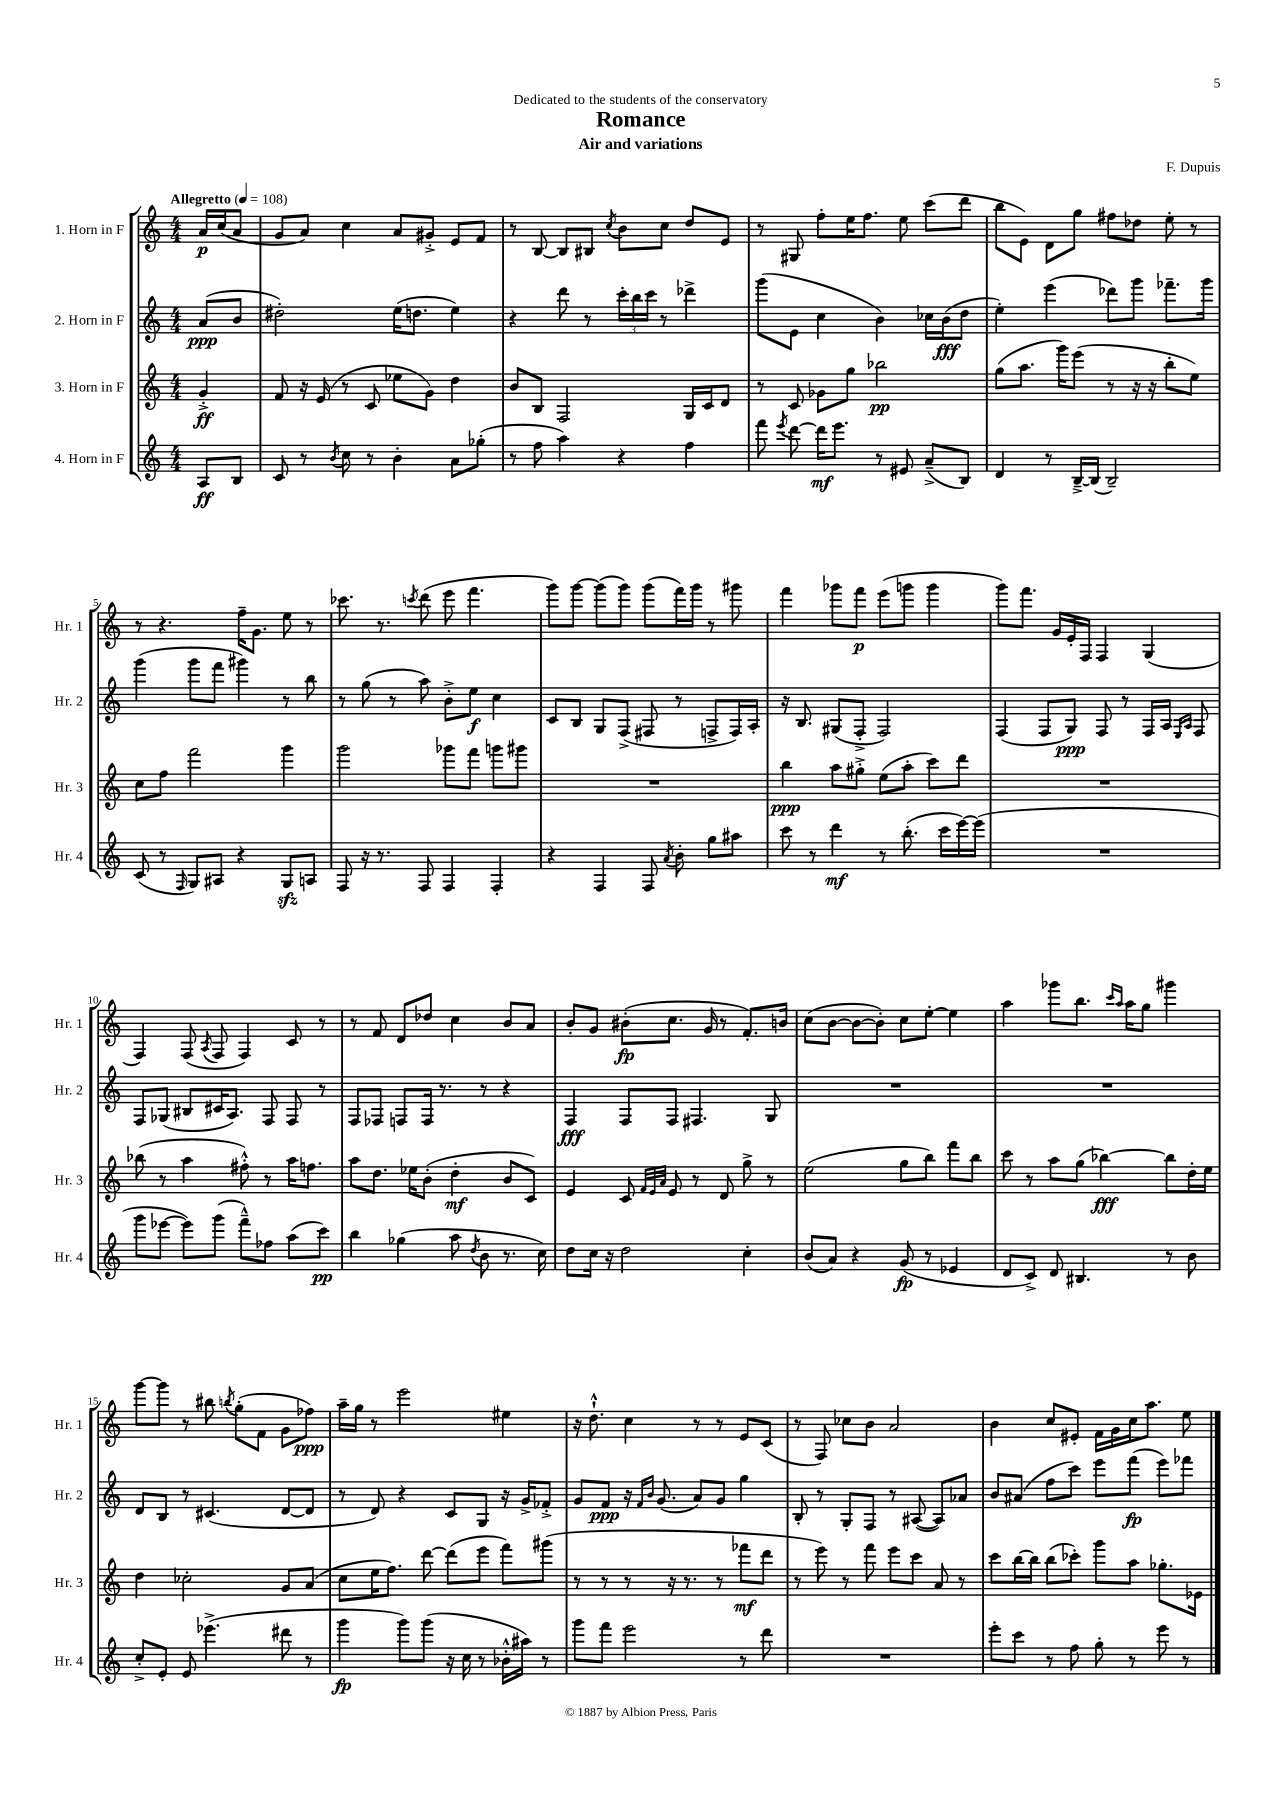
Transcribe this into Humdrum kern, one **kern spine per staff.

**kern	**dynam	**kern	**dynam	**kern	**dynam	**kern	**dynam
*part4	*part4	*part3	*part3	*part2	*part2	*part1	*part1
*staff4	*staff4	*staff3	*staff3	*staff2	*staff2	*staff1	*staff1
*I"4. Horn in F	*	*I"3. Horn in F	*	*I"2. Horn in F	*	*I"1. Horn in F	*
*I'Hr. 4	*	*I'Hr. 3	*	*I'Hr. 2	*	*I'Hr. 1	*
*clefG2	*	*clefG2	*	*clefG2	*	*clefG2	*
*k[]	*	*k[]	*	*k[]	*	*k[]	*
*M4/4	*	*M4/4	*	*M4/4	*	*M4/4	*
*MM108	*	*MM108	*	*MM108	*	*MM108	*
=	=	=	=	=	=	=	=
!	!	!	!	!	!	!LO:TX:a:B:t=Allegretto	!
8A/L	ff	4g'^/	ff	(8a/L	ppp	16a/LL	p
.	.	.	.	.	.	(16cc/J	.
8B/J	.	.	.	8b/J	.	8a/J	.
=1	=1	=1	=1	=1	=1	=1	=1
8c/	.	8f/	.	2dd#X'\)	.	8g/L	.
8r	.	16r	.	.	.	8a/J)	.
.	.	(16e/	.	.	.	.	.
8qb/	.	.	.	.	.	.	.
8cc\	.	8r	.	.	.	4cc\	.
8r	.	8c/	.	.	.	.	.
4b'\	.	8ee-X\L	.	(16ee\KL	.	8a/L	.
.	.	.	.	8.ddn\J	.	.	.
.	.	8g\J)	.	.	.	8g#X'^/J	.
8a\L	.	4dd\	.	4ee\)	.	8e/L	.
(8gg-X'\J	.	.	.	.	.	8f/J	.
=2	=2	=2	=2	=2	=2	=2	=2
8r	.	8b/L	.	4r	.	8r	.
8ff\	.	8B/J	.	.	.	[8B/	.
4aa\)	.	2F/	.	8ddd\	.	8B/L]	.
.	.	.	.	8r	.	8B#X/J	.
.	.	.	.	.	.	8qcc/	.
4r	.	.	.	24ccc'\LL	.	8b\L	.
.	.	.	.	24bb\	.	.	.
.	.	.	.	24ccc\JJ	.	.	.
.	.	.	.	8r	.	8cc\J	.
4ff\	.	16G/LL	.	4ddd-X^\	.	8dd/L	.
.	.	16c/J	.	.	.	.	.
.	.	8d/J	.	.	.	8e/J	.
=3	=3	=3	=3	=3	=3	=3	=3
8fff\	.	8r	.	(8ggg\L	.	8r	.
8qeee/	.	.	.	.	.	.	.
[8ddd\	.	8c/	.	8e\J	.	8G#X/	.
16ddd\KL]	mf	8g-X\L	.	4cc\	.	8ff'\L	.
8.eee\J	.	.	.	.	.	.	.
.	.	8gg\J	.	.	.	16ee\K	.
.	.	.	.	.	.	8.ff\J	.
8r	.	2bb-X\	pp	4b\)	.	.	.
8e#X/	.	.	.	.	.	8ee\	.
(8a~^/L	.	.	.	16cc-X\LL	.	(8ccc\L	.
.	.	.	.	(16b\J	fff	.	.
8B/J)	.	.	.	8dd\J	.	8ddd\J	.
=4	=4	=4	=4	=4	=4	=4	=4
4d/	.	(8gg\L	.	4ee'\)	.	8bb\L	.
.	.	8.aa\J	.	.	.	8e\J)	.
8r	.	.	.	(4eee\	.	8d\L	.
.	.	16ggg\KL)	.	.	.	.	.
[16B~^/LL	.	(8eee\J	.	.	.	8gg\J	.
(16B/JJ]	.	.	.	.	.	.	.
2B~/)	.	8r	.	8ddd-X\L)	.	8ff#X\L	.
.	.	16r	.	8ggg\J	.	8dd-X\J	.
.	.	16r	.	.	.	.	.
.	.	8bb'\L	.	8.fff-X~\L	.	8ee'\	.
.	.	8ee\J)	.	.	.	8r	.
.	.	.	.	16ggg\Jk	.	.	.
!!LO:LB:g=z
=5	=5	=5	=5	=5	=5	=5	=5
(8c/	.	8cc\L	.	(4ggg\	.	8r	.
8r	.	8ff\J	.	.	.	4.r	.
16qqF/	.	.	.	.	.	.	.
8G/L)	.	2fff\	.	8ggg\L	.	.	.
8A#X/J	.	.	.	8fff\J	.	.	.
4r	.	.	.	4ggg#X\)	.	16ff~\KL	.
.	.	.	.	.	.	8.g\J	.
8Gzz/L	.	4ggg\	.	8r	.	8ee\	.
8An/J	.	.	.	8bb\	.	8r	.
=6	=6	=6	=6	=6	=6	=6	=6
8F/	.	2ggg\	.	8r	.	8.ccc-X\	.
16r	.	.	.	(8gg\	.	.	.
8.r	.	.	.	.	.	8.r	.
.	.	.	.	8r	.	.	.
.	.	.	.	.	.	8qcccn/	.
8F/	.	.	.	8aa\)	.	(8ddd\	.
4F/	.	8ggg-X\L	.	8b'^\L	.	8eee\	.
.	.	8fff\J	.	8ee\J	f	4.fff\	.
4F'/	.	8gggn\L	.	4cc\	.	.	.
.	.	8ggg#X\J	.	.	.	.	.
=7	=7	=7	=7	=7	=7	=7	=7
4r	.	1r	.	8c/L	.	8ggg\L)	.
.	.	.	.	8B/J	.	[8ggg\J	.
4F/	.	.	.	8G/L	.	(8ggg\L]	.
.	.	.	.	(8F^/J	.	8ggg\J)	.
8F/	.	.	.	8F#X/	.	(8ggg\L	.
8qa/	.	.	.	.	.	.	.
8b'\	.	.	.	8r	.	16fff\L)	.
.	.	.	.	.	.	16ggg\JJ	.
8gg\L	.	.	.	8Fn^/L	.	8r	.
8aa#X\J	.	.	.	16F/L)	.	8ggg#X\	.
.	.	.	.	16A'/JJ	.	.	.
=8	=8	=8	=8	=8	=8	=8	=8
8ccc\	.	4bb\	ppp	16r	.	4fff\	.
.	.	.	.	8.B/	.	.	.
8r	.	.	.	.	.	.	.
4ddd\	mf	8aa\L	.	(8G#X/L	.	8ggg-X\L	.
.	.	8gg#X'^\J	.	8F'^/J	.	8fff\J	p
8r	.	(8ee\L	.	2F/)	.	(8eee\L	.
(8.bb'\	.	8aa'\J	.	.	.	8gggn\J	.
.	.	8ccc\L)	.	.	.	4ggg\	.
16ccc\LL	.	.	.	.	.	.	.
[16eee\)	.	8ddd\J	.	.	.	.	.
(16eee\JJ]	.	.	.	.	.	.	.
=9	=9	=9	=9	=9	=9	=9	=9
1r	.	1r	.	(4F/	.	8ggg\L)	.
.	.	.	.	.	.	8.fff\J	.
.	.	.	.	8F/L	.	.	.
.	.	.	.	.	.	16g/LL	.
.	.	.	.	8G/J)	ppp	16e'/	.
.	.	.	.	.	.	16F/JJ	.
.	.	.	.	8F/	.	4F/	.
.	.	.	.	8r	.	.	.
.	.	.	.	16F/LL	.	(4G/	.
.	.	.	.	16A/JJ	.	.	.
.	.	.	.	16qqE/LL	.	.	.
.	.	.	.	16qqA/JJ	.	.	.
.	.	.	.	8F/	.	.	.
!!LO:LB:g=z
=10	=10	=10	=10	=10	=10	=10	=10
8ggg\L	.	(8bb-X\	.	8F/L	.	4F/)	.
[8eee-X\J	.	8r	.	(8G-X/J	.	.	.
8eee-\L])	.	4aa\	.	8B#X/L	.	(8F/	.
.	.	.	.	.	.	8qA/	.
(8ggg\J	.	.	.	16c#X/K	.	8F/	.
.	.	.	.	8.A/J)	.	.	.
8fff~^^\L)	.	8ff#X'^^\)	.	.	.	4F/)	.
8ff-X\J	.	8r	.	8F/	.	.	.
(8aa\L	.	16aa\KL	.	8F/	.	8c/	.
.	.	8.ffn\J	.	.	.	.	.
8ccc\J)	pp	.	.	8r	.	8r	.
=11	=11	=11	=11	=11	=11	=11	=11
4bb\	.	8aa\L	.	8F/L	.	8r	.
.	.	8.dd\J	.	8F-X/J	.	8f/	.
(4gg-X\	.	.	.	8Fn/L	.	8d/L	.
.	.	16ee-X\KL	.	.	.	.	.
.	.	(8b'\J	.	16F/Jk	.	8dd-X/J	.
.	.	.	.	8.r	.	.	.
8aa\	.	4dd'\	mf	.	.	4cc\	.
8qdd/	.	.	.	.	.	.	.
8b\	.	.	.	8r	.	.	.
8.r	.	8b/L	.	4r	.	8b/L	.
.	.	8c/J)	.	.	.	8a/J	.
16cc\)	.	.	.	.	.	.	.
=12	=12	=12	=12	=12	=12	=12	=12
8dd\L	.	4e/	.	4F/	fff	8b'/L	.
16cc\Jk	.	.	.	.	.	8g/J	.
16r	.	.	.	.	.	.	.
2dd\	.	8c/	.	8F/L	.	(8b#X'\L	fp
.	.	32qqf/LLL	.	.	.	.	.
.	.	32qqe/	.	.	.	.	.
.	.	32qqa/JJJ	.	.	.	.	.
.	.	8e/	.	8F/J	.	8.cc\J	.
.	.	8r	.	4.F#X/	.	.	.
.	.	.	.	.	.	16g/	.
.	.	8d/	.	.	.	8r	.
4cc'\	.	8gg^\	.	.	.	8.f'/L)	.
.	.	8r	.	8G/	.	.	.
.	.	.	.	.	.	16bn/Jk	.
=13	=13	=13	=13	=13	=13	=13	=13
(8b/L	.	(2ee\	.	1r	.	(8cc\L	.
8a/J)	.	.	.	.	.	[8b\J	.
4r	.	.	.	.	.	8b\L_	.
.	.	.	.	.	.	8b'\J])	.
(8g/	fp	8gg\L	.	.	.	8cc\L	.
8r	.	8bb\J)	.	.	.	[8ee'\J	.
4e-X/	.	8fff\L	.	.	.	4ee\]	.
.	.	8bb\J	.	.	.	.	.
=14	=14	=14	=14	=14	=14	=14	=14
8d/L	.	8ccc\	.	1r	.	4aa\	.
8c^/J)	.	8r	.	.	.	.	.
8d/	.	8aa\L	.	.	.	8ggg-X\L	.
4.B#X/	.	(8gg\J	.	.	.	8.bb\J	.
.	.	[4bb-X\)	fff	.	.	.	.
.	.	.	.	.	.	16qqccc/LL	.
.	.	.	.	.	.	16qqaa/JJ	.
.	.	.	.	.	.	16aa\KL	.
.	.	.	.	.	.	8gg\J	.
8r	.	8bb-\L]	.	.	.	4ggg#X\	.
8b\	.	16dd'\L	.	.	.	.	.
.	.	16ee\JJ	.	.	.	.	.
!!LO:LB:g=z
=15	=15	=15	=15	=15	=15	=15	=15
8cc'^/L	.	4dd\	.	8d/L	.	[8ggg\L	.
8e'/J	.	.	.	8B/J	.	8ggg\J]	.
8e/	.	2cc-X'\	.	8r	.	8r	.
(4.eee-X^\	.	.	.	(4.c#X/	.	8bb#X\	.
.	.	.	.	.	.	8qbbn/	.
.	.	.	.	.	.	(8gg'\L	.
.	.	.	.	.	.	8f\J	.
8ddd#X\	.	8g/L	.	[8d/L	.	8g\L	.
8r	.	(8a/J	.	8d/J]	.	8ff-X\J)	ppp
=16	=16	=16	=16	=16	=16	=16	=16
4ggg\	fp	8cc\L	.	8r	.	16aa~\LL	.
.	.	.	.	.	.	16gg\JJ	.
.	.	16ee\K	.	8d/)	.	8r	.
.	.	8.ff\J)	.	.	.	.	.
8ggg\L)	.	.	.	4r	.	2eee\	.
(8ggg\J	.	[8ddd\	.	.	.	.	.
16r	.	(8ddd\L]	.	8c/L	.	.	.
16cc\	.	.	.	.	.	.	.
8r	.	8eee\J	.	8G/J	.	.	.
16b-X'^^\LL	.	8fff\L)	.	16r	.	4ee#X\	.
16aa#X\JJ)	.	.	.	16g^/KL	.	.	.
8r	.	(8ggg#X\J	.	8f-X'^/J	.	.	.
=17	=17	=17	=17	=17	=17	=17	=17
8ggg\L	.	8r	.	8g/L	.	16r	.
.	.	.	.	.	.	8.dd`^^\	.
8fff\J	.	8r	.	8f/J	ppp	.	.
2eee\	.	8r	.	16r	.	4cc\	.
.	.	.	.	16qqf/LL	.	.	.
.	.	.	.	16qqb/JJ	.	.	.
.	.	.	.	(8.g/	.	.	.
.	.	16r	.	.	.	.	.
.	.	8.r	.	.	.	.	.
.	.	.	.	8a/L)	.	8r	.
.	.	8r	.	8g/J	.	8r	.
8r	.	8fff-X\L	mf	4gg\	.	8e/L	.
8ddd\	.	8ddd\J	.	.	.	(8c/J	.
=18	=18	=18	=18	=18	=18	=18	=18
1r	.	8r	.	8B'/	.	8r	.
.	.	8eee\)	.	8r	.	8F/)	.
.	.	8r	.	8G'/L	.	8cc-X\L	.
.	.	8fff\	.	8F/J	.	8b\J	.
.	.	8eee\L	.	8r	.	2a/	.
.	.	8ccc\J	.	([8A#X/	.	.	.
.	.	8a/	.	8A#/L])	.	.	.
.	.	8r	.	8a-X/J	.	.	.
=19	=19	=19	=19	=19	=19	=19	=19
8eee'\L	.	8ccc\L	.	8b/L	.	4b\	.
8ccc\J	.	[16bb\L	.	(8a#X/J	.	.	.
.	.	16bb\JJ]	.	.	.	.	.
8r	.	(8bb\L	.	8ff\L	.	8cc/L	.
8ff\	.	8ccc-X'\J)	.	8ccc\J)	.	8e#X'/J	.
8gg'\	.	8ggg\L	.	8eee\L	.	16f\LL	.
.	.	.	.	.	.	16g\	.
8r	.	8aa\J	.	(8fff\J	fp	16cc\J	.
.	.	.	.	.	.	8.aa\J	.
8eee\	.	8.gg-X'\L	.	8eee\L)	.	.	.
8r	.	.	.	8fff-X\J	.	8ee\	.
.	.	16e-X\Jk	.	.	.	.	.
==	==	==	==	==	==	==	==
*-	*-	*-	*-	*-	*-	*-	*-
